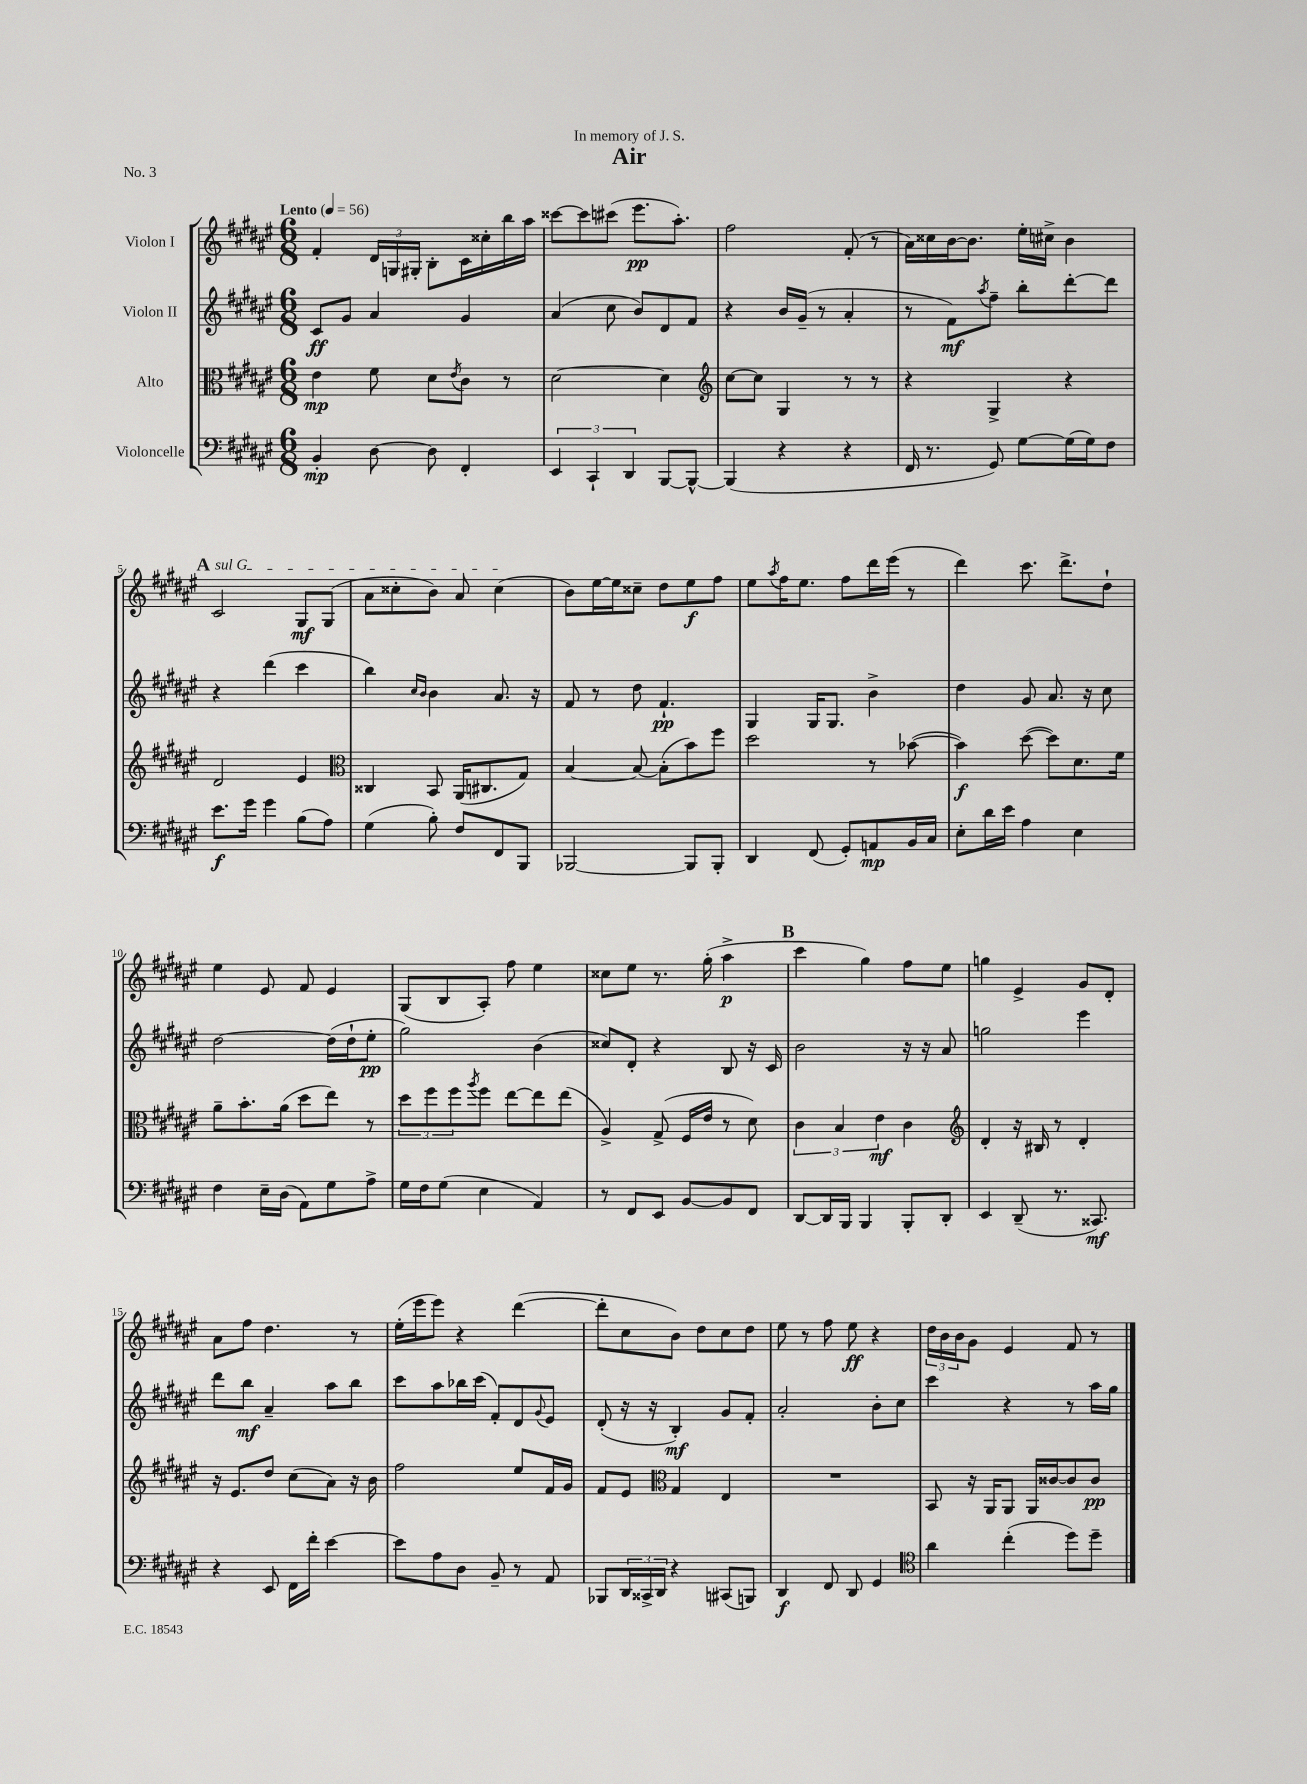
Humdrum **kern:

**kern	**kern	**kern	**kern
*staff4	*staff3	*staff2	*staff1
*clefF4	*clefC3	*clefG2	*clefG2
*k[f#c#g#d#a#e#]	*k[f#c#g#d#a#e#]	*k[f#c#g#d#a#e#]	*k[f#c#g#d#a#e#]
*M6/8	*M6/8	*M6/8	*M6/8
*MM56	*MM56	*MM56	*MM56
4BB'/	4e#\	8c#/L	4f#'/
.	.	8g#/J	.
[8D#\	8f#\	4a#/	24d#/LL
.	.	.	24G/
.	.	.	24G#'/JJ
8D#\]	8d#\L	.	8B'\L
.	8qe#/	.	.
4FF#'/	8c#\J	4g#/	16c#\L
.	.	.	16cc##'\
.	8r	.	16bb\
.	.	.	16aa#\JJ
=	=	=	=
6EE#/	[2d#\	(4a#/	[8ccc##\L
.	.	.	8ccc##\]
6CC#`/	.	.	.
.	.	8cc#\	(8ccc#\J
6DD#/	.	.	.
.	.	8b/L)	8.eee#\L
[8BBB/L	4d#\]	8d#/	.
.	.	.	8.aa#'\J)
8BBB^^/_J	.	8f#/J	.
=	=	=	=
*	*clefG2	*	*
(4BBB/]	[8cc#\L	4r	2ff#\
.	8cc#\]J	.	.
4r	4G#/	16b/LL	.
.	.	(16g#~/JJ	.
.	.	8r	.
4r	8r	4a#'/	(8f#'/
.	8r	.	8r
=	=	=	=
16FF#/	4r	8r	16a#\LL)
8.r	.	.	16cc##\
.	.	8f#\L)	[16b\J
.	.	.	8.b\]J
.	.	8qaa#/	.
8GG#/)	4G#^/	8ff#~\J	.
[8G#\L	.	8bb'\L	16ee#'\LL
.	.	.	16cc#^\JJ
(16G#\]L	4r	[8ddd#'\	4b\
16G#\J)	.	.	.
8F#\J	.	8ddd#\]J	.
=	=	=	=
8.e#\L	2d#/	4r	2c#/
16g#\Jk	.	.	.
4g#\	.	(4ddd#\	.
(8B\L	4e#/	4ccc#\	8G#/L
8A#\J)	.	.	(8G#/J
=	=	=	=
*	*clefC3	*	*
(4G#\	4C##/	4bb\)	8a#\L
.	.	.	8cc##'\
.	.	16qqcc#/LL	.
.	.	16qqb/JJ	.
8B'\)	8BB/	4b\	8b\J)
8F#/L	(16AA#/LK	.	8a#/
.	8.C#/	.	.
8FF#/	.	8.a#/	(4cc##\
8BBB/J	8G#/J)	.	.
.	.	16r	.
=	=	=	=
[2BBB-/	[4B/	8f#/	8b\L)
.	.	8r	[16ee#\L
.	.	.	16ee#\]J
.	8B/_	8dd#\	8cc##~\J
.	(8B'\]L	4.f#`/	8dd#\L
8BBB-/]L	8b\)	.	8ee#\
8BBB-'/J	8ff#\J	.	8ff#\J
=	=	=	=
4DD#/	2dd#\	4G#/	8ee#\L
.	.	.	8qaa#/
.	.	.	16ff#\K
.	.	.	8.ee#\J
(8FF#/	.	16G#/LK	.
.	.	8.G#/J	.
8GG#'/L)	.	.	8ff#\L
8AA/	8r	4b^\	16ddd#\L
.	.	.	(16eee#\JJ
16BB/L	([8b-\	.	8r
16C#/JJ	.	.	.
=	=	=	=
8E#'\L	4b-\])	4dd#\	4ddd#\)
16d#\L	.	.	.
16e#\JJ	.	.	.
4A#\	([8dd#\	8g#/	8.ccc#\
.	8dd#\]L)	8.a#/	.
.	.	.	8.ddd#^\L
4E#\	8.d#\	.	.
.	.	16r	.
.	.	8cc#\	8dd#`\J
.	16f#\Jk	.	.
=	=	=	=
4F#\	8a#~\L	[2dd#\	4ee#\
.	8.b'\	.	.
16E#~\LL	.	.	8e#/
(16D#\JJ	(16a#\Jk	.	.
8AA#\L)	8dd#\L	.	8f#/
8G#\	8ee#\J)	(16dd#\]LL	4e#/
.	.	16dd#`\J	.
8A#^\J	8r	8ee#'\J	.
=	=	=	=
16G#\LL	12dd#\L	2gg#\)	(8G#/L
16F#\J	.	.	.
.	12ff#\	.	.
(8G#\J	.	.	8B/
.	12ff#\	.	.
.	8qaa#/	.	.
4E#\	8ff#\J	.	8A#'/J)
.	[8ee#\L	.	8ff#\
4AA#/)	8ee#\]	(4b\	4ee#\
.	(8ee#\J	.	.
=	=	=	=
8r	4A#^/)	8cc##/L)	8cc##\L
8FF#/L	.	8d#'/J	8ee#\J
8EE#/J	(8G#^/	4r	8.r
[8BB/L	16F#/LL	.	.
.	16e#/JJ	.	(16gg#'\
8BB/]	8r	8B/	4aa#^\
8FF#/J	8d#\)	16r	.
.	.	16c#/	.
=	=	=	=
[8DD#/L	6c#\	2b\	4ccc#\
16DD#/]L	.	.	.
.	6B/	.	.
16BBB/JJ	.	.	.
4BBB/	.	.	4gg#\)
.	6e#\	.	.
8BBB'/L	4c#\	16r	8ff#\L
.	.	16r	.
8DD#'/J	.	8a#/	8ee#\J
=	=	=	=
*	*clefG2	*	*
4EE#/	4d#'/	2gg\	4gg\
(8DD#~/	16r	.	4e#^/
.	16B#/	.	.
8.r	8r	.	.
.	4d#'/	4eee#\	8g#/L
8.CC##/)	.	.	.
.	.	.	8d#'/J
=	=	=	=
4r	16r	8ddd#\L	8a#\L
.	8.e#/L	.	.
.	.	8bb\J	8ff#\J
8EE#/	8dd#/J	4a#~/	4.dd#\
16FF#\LL	(8cc#\L	.	.
16f#'\JJ	.	.	.
[4e#\	8a#\J)	8aa#\L	.
.	16r	8bb\J	8r
.	16b\	.	.
=	=	=	=
8e#\]L	2ff#\	8ccc#\L	(16ee#'\LL
.	.	.	16eee#\J
8A#\	.	8aa#\	8eee#\J)
8D#\J	.	16bb-\L	4r
.	.	(16ccc#\JJ	.
8BB~/	.	8f#'/L)	.
8r	8ee#/L	8d#/	([4ddd#\
.	.	8qqg#/	.
8AA#/	16f#/L	8e#/J	.
.	16g#/JJ	.	.
=	=	=	=
8BBB-/L	8f#/L	(8d#'/	8ddd#'\]L
24DD#/L	8e#/J	16r	8cc#\
24CC##^/	.	.	.
.	.	16r	.
24DD#/JJ	.	.	.
*	*clefC3	*	*
4r	4G#/	4B'/)	8b\J)
.	.	.	8dd#\L
(8CC#/L	4E#/	8g#/L	8cc#\
8BBB/J)	.	8f#'/J	8dd#\J
=	=	=	=
4DD#/	2.r	2a#'/	8ee#\
.	.	.	8r
8FF#/	.	.	8ff#\
8DD#/	.	.	8ee#\
4GG#/	.	8b'\L	4r
.	.	8cc#\J	.
=	=	=	=
*clefC4	*	*	*
4a#\	8BB/	4ccc#\	24dd#\LL
.	.	.	24b\
.	.	.	24b\J
.	16r	.	8g#\J
.	16AA#/LK	.	.
(4cc#'\	8AA#/J	4r	4e#/
.	16AA#/LL	.	.
.	[16c##/J	.	.
8dd#\L)	8c##/]	8r	8f#/
8dd#~\J	8c##/J	16aa#\LL	8r
.	.	16gg#\JJ	.
==	==	==	==
*-	*-	*-	*-
